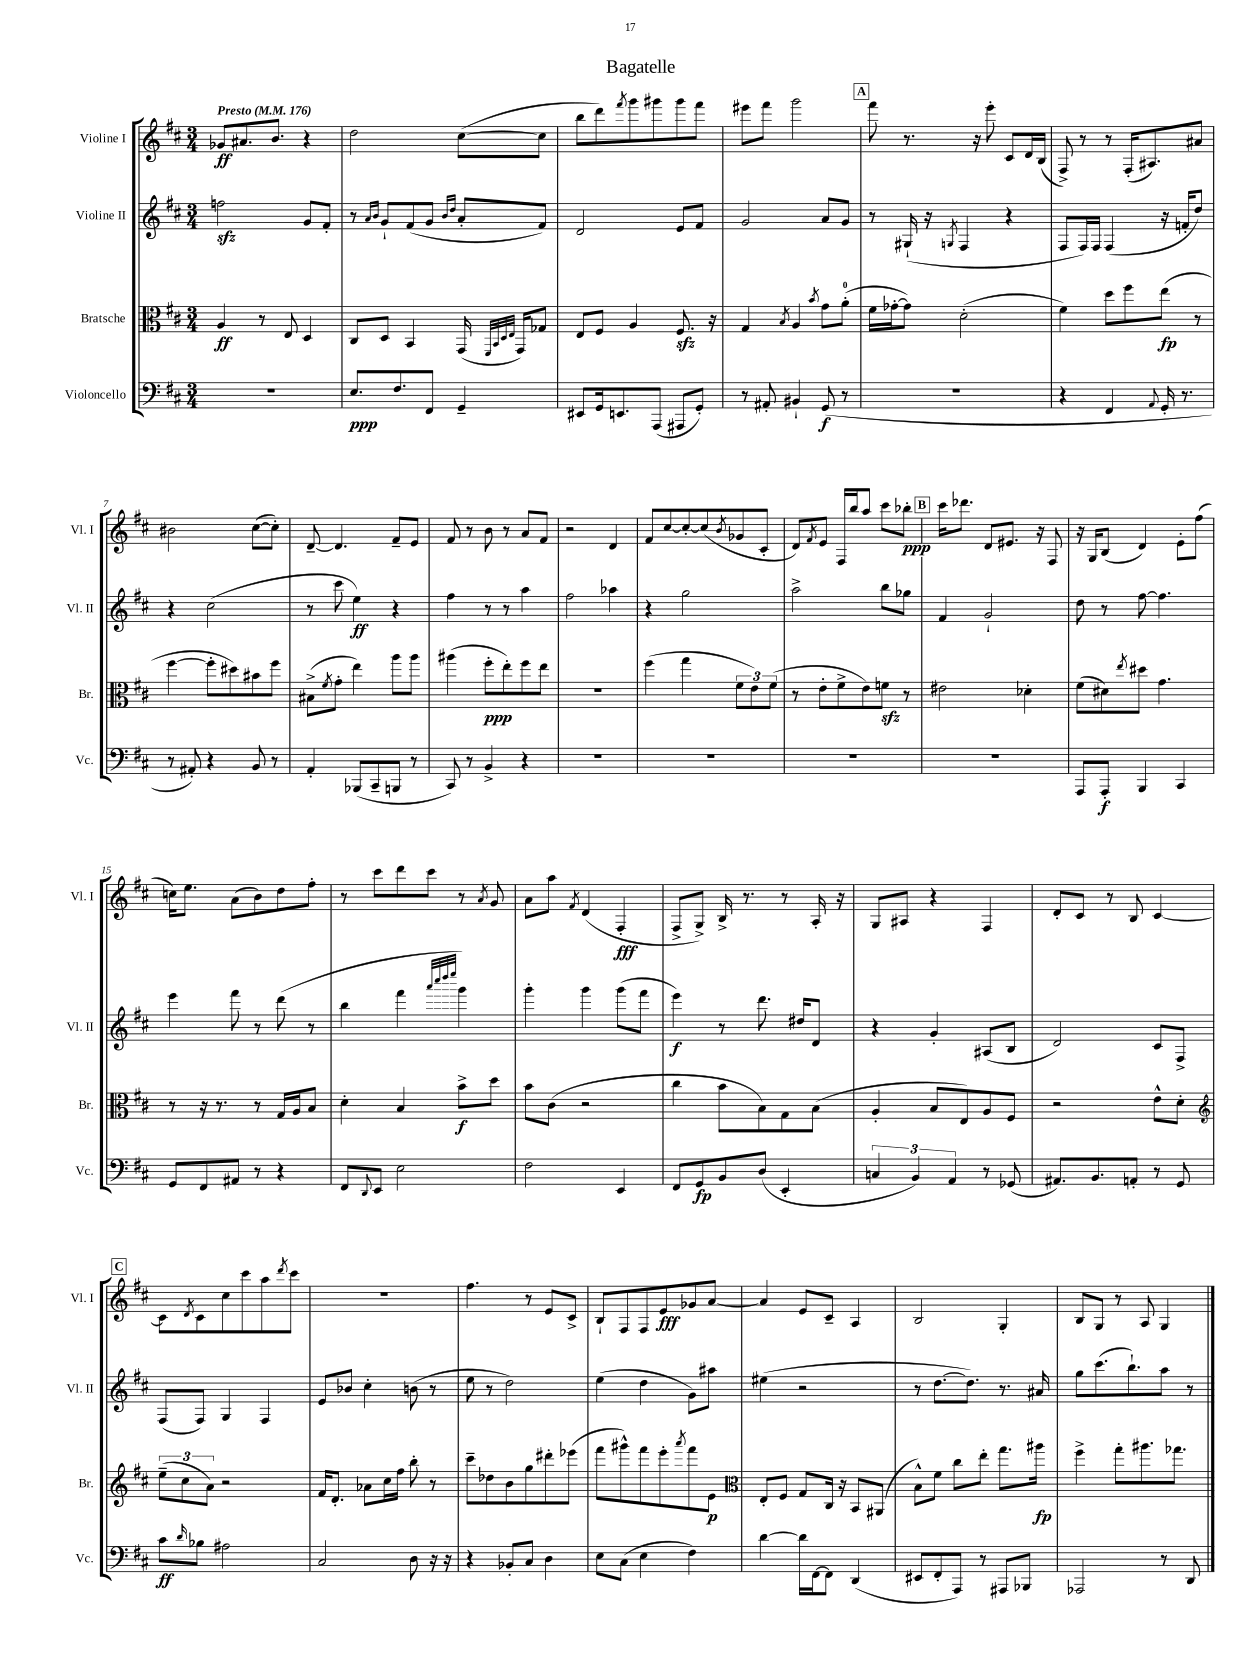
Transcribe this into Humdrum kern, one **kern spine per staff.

**kern	**dynam	**kern	**dynam	**kern	**dynam	**kern	**dynam
*part4	*part4	*part3	*part3	*part2	*part2	*part1	*part1
*staff4	*staff4	*staff3	*staff3	*staff2	*staff2	*staff1	*staff1
*I"Violoncello	*	*I"Bratsche	*	*I"Violine II	*	*I"Violine I	*
*I'Vc.	*	*I'Br.	*	*I'Vl. II	*	*I'Vl. I	*
*clefF4	*	*clefC3	*	*clefG2	*	*clefG2	*
*k[f#c#]	*	*k[f#c#]	*	*k[f#c#]	*	*k[f#c#]	*
*M3/4	*	*M3/4	*	*M3/4	*	*M3/4	*
*MM176	*	*MM176	*	*MM176	*	*MM176	*
=1	=1	=1	=1	=1	=1	=1	=1
!	!	!	!	!	!	!LO:TX:a:B:t=Presto	!
2.r	.	4A/	ff	2ffnzz\	.	8g-X/L	ff
.	.	.	.	.	.	8.a#X/	.
.	.	8r	.	.	.	.	.
.	.	.	.	.	.	8.b/J	.
.	.	8E/	.	.	.	.	.
.	.	4D/	.	8g/L	.	4r	.
.	.	.	.	8f#'/J	.	.	.
=2	=2	=2	=2	=2	=2	=2	=2
8.E/L	ppp	8C#/L	.	8r	.	2dd\	.
.	.	.	.	16qqa/LL	.	.	.
.	.	.	.	16qqb/JJ	.	.	.
.	.	8D/J	.	8g`/L	.	.	.
8.F#/	.	.	.	.	.	.	.
.	.	4BB/	.	(8f#/	.	.	.
8FF#/J	.	.	.	8g/J	.	.	.
.	.	.	.	16qqb/LL	.	.	.
.	.	.	.	16qqdd/JJ	.	.	.
4GG~/	.	(16GG/	.	8a'/L	.	([8cc#\L	.
.	.	32qqFF#/LLL	.	.	.	.	.
.	.	32qqBB/	.	.	.	.	.
.	.	32qqD/	.	.	.	.	.
.	.	32qqE/JJJ	.	.	.	.	.
.	.	16GG/KL)	.	.	.	.	.
.	.	8G-X/J	.	8f#/J)	.	8cc#\J]	.
=3	=3	=3	=3	=3	=3	=3	=3
8EE#X/L	.	8E/L	.	2d/	.	8bb\L	.
16GG/k	.	8F#/J	.	.	.	8ddd\)	.
8.EEn/	.	.	.	.	.	.	.
.	.	.	.	.	.	8qfff#/	.
.	.	4A/	.	.	.	8ggg\	.
(8AAA/J	.	.	.	.	.	8ggg#X\	.
8AAA#X/L	.	8.F#zz/	.	8e/L	.	8ggg#\	.
8GG'/J)	.	.	.	8f#/J	.	8fff#\J	.
.	.	16r	.	.	.	.	.
=4	=4	=4	=4	=4	=4	=4	=4
8r	.	4G/	.	2g/	.	8eee#X\L	.
8AA#X'/	.	.	.	.	.	8fff#\J	.
.	.	8qB/	.	.	.	.	.
4BB#X`/	.	4A/	.	.	.	2ggg\	.
.	.	8qb/	.	.	.	.	.
(8GG/	f	8g\L	.	8a/L	.	.	.
8r	.	(8a'\J	.	8g/J	.	.	.
!!LO:REH:place=s1:t=A
=5	=5	=5	=5	=5	=5	=5	=5
2.r	.	16f#\LL	.	8r	.	8fff#\	.
.	.	[16g-X'\J	.	.	.	.	.
.	.	8g-\J])	.	(16G#X`/	.	8.r	.
.	.	.	.	16r	.	.	.
.	.	.	.	8qGn/	.	.	.
.	.	(2d'\	.	4F#/	.	.	.
.	.	.	.	.	.	16r	.
.	.	.	.	.	.	8eee'\	.
.	.	.	.	4r	.	8c#/L	.
.	.	.	.	.	.	16d/L	.
.	.	.	.	.	.	(16B/JJ	.
=6	=6	=6	=6	=6	=6	=6	=6
4r	.	4f#\)	.	8F#/L	.	8F#^/)	.
.	.	.	.	16F#/L)	.	8r	.
.	.	.	.	16F#/JJ	.	.	.
4FF#/	.	8dd\L	.	(4F#/	.	8r	.
.	.	8ff#\	.	.	.	(16F#'/KL	.
.	.	.	.	.	.	8.A#X/)	.
8qqAA/	.	.	.	.	.	.	.
16GG'/	.	(8ee\J	fp	16r	.	.	.
8.r	.	.	.	16fn'/KL	.	.	.
.	.	8r	.	8dd/J)	.	8a#X/J	.
!!LO:LB:g=z
=7	=7	=7	=7	=7	=7	=7	=7
8r	.	[4ff#\	.	4r	.	2b#X\	.
8AA#X'/)	.	.	.	.	.	.	.
4r	.	8ff#'\L]	.	(2cc#\	.	.	.
.	.	8dd#X\)	.	.	.	.	.
8BB/	.	8b#X\	.	.	.	([8cc#\L	.
8r	.	8ff#\J	.	.	.	8cc#'\J])	.
=8	=8	=8	=8	=8	=8	=8	=8
4AA'/	.	(8B#X^\L	.	8r	.	[8d~/	.
.	.	8qf#/	.	.	.	.	.
.	.	8g'\J	.	8ccc#\	.	4.d/]	.
(8BBB-X/L	.	4ee\)	.	4ee\)	ff	.	.
8CC#~/	.	.	.	.	.	.	.
8BBBn/J	.	8aa\L	.	4r	.	8f#~/L	.
8r	.	8aa\J	.	.	.	8e/J	.
=9	=9	=9	=9	=9	=9	=9	=9
8CC#/)	.	(4aa#X\	.	4ff#\	.	8f#/	.
8r	.	.	.	.	.	8r	.
4BB^/	.	8ff#'\L	ppp	8r	.	8b\	.
.	.	8ee'\)	.	8r	.	8r	.
4r	.	8ff#\	.	4aa\	.	8a/L	.
.	.	8ee\J	.	.	.	8f#/J	.
=10	=10	=10	=10	=10	=10	=10	=10
2.r	.	2.r	.	2ff#\	.	2r	.
.	.	.	.	4aa-X\	.	4d/	.
=11	=11	=11	=11	=11	=11	=11	=11
2.r	.	(4ff#\	.	4r	.	8f#/L	.
.	.	.	.	.	.	[8cc#/	.
.	.	4gg\	.	2gg\	.	8cc#'/_	.
.	.	.	.	.	.	(8cc#/]	.
.	.	.	.	.	.	8qb/	.
.	.	12f#\L	.	.	.	8g-X/	.
.	.	12e\)	.	.	.	.	.
.	.	.	.	.	.	8c#'/J	.
.	.	(12f#\J	.	.	.	.	.
=12	=12	=12	=12	=12	=12	=12	=12
2.r	.	8r	.	2aa^\	.	8d/L)	.
.	.	.	.	.	.	8qf#/	.
.	.	8e'\L	.	.	.	8e/J	.
.	.	8f#^\	.	.	.	16F#/LL	.
.	.	.	.	.	.	16bb/J	.
.	.	8e\)	.	.	.	8aa/J	.
.	.	8fnzz\J	.	8bb\L	.	8ccc#\L	.
.	.	8r	.	8gg-X\J	.	8bb-X'\J	ppp
!!LO:REH:place=s1:t=B
=13	=13	=13	=13	=13	=13	=13	=13
2.r	.	2e#X\	.	4f#/	.	16ccc#\KL	.
.	.	.	.	.	.	8.ddd-X\J	.
.	.	.	.	2g`/	.	8d/L	.
.	.	.	.	.	.	8.e#X/J	.
.	.	4d-X'\	.	.	.	.	.
.	.	.	.	.	.	16r	.
.	.	.	.	.	.	8F#/	.
=14	=14	=14	=14	=14	=14	=14	=14
8AAA/L	.	(8f#\L	.	8dd\	.	16r	.
.	.	.	.	.	.	16G/KL	.
8AAA'/J	f	8d#X\)	.	8r	.	(8B/J	.
.	.	8qee/	.	.	.	.	.
4BBB/	.	8dd#X\J	.	[8ff#\	.	4d/)	.
.	.	4.g\	.	4.ff#\]	.	.	.
4CC#/	.	.	.	.	.	8e'\L	.
.	.	.	.	.	.	(8ff#\J	.
!!LO:LB:g=z
=15	=15	=15	=15	=15	=15	=15	=15
8GG/L	.	8r	.	4eee\	.	16ccn\KL)	.
.	.	.	.	.	.	8.ee\J	.
8FF#/	.	16r	.	.	.	.	.
.	.	8.r	.	.	.	.	.
8AA#X/J	.	.	.	8fff#\	.	(8a\L	.
8r	.	8r	.	8r	.	8b\)	.
4r	.	16G/LL	.	(8ddd\	.	8dd\	.
.	.	16A/J	.	.	.	.	.
.	.	8B/J	.	8r	.	8ff#'\J	.
=16	=16	=16	=16	=16	=16	=16	=16
8FF#/L	.	4d'\	.	4bb\	.	8r	.
8qqDD/	.	.	.	.	.	.	.
8EE/J	.	.	.	.	.	8ccc#\L	.
2E\	.	4B/	.	4fff#\	.	8ddd\	.
.	.	.	.	.	.	8ccc#\J	.
.	.	.	.	32qqaaa/LLL	.	.	.
.	.	.	.	32qqcccc#/	.	.	.
.	.	.	.	32qqdddd/	.	.	.
.	.	.	.	32qqeeee/JJJ	.	.	.
.	.	8b^\L	f	4ggg\)	.	8r	.
.	.	.	.	.	.	8qa/	.
.	.	8dd\J	.	.	.	8g/	.
=17	=17	=17	=17	=17	=17	=17	=17
2F#\	.	8b\L	.	4ggg'\	.	8a\L	.
.	.	(8c#\J	.	.	.	8aa\J	.
.	.	.	.	.	.	8qf#/	.
.	.	2r	.	4ggg\	.	(4d/	.
4EE/	.	.	.	(8ggg\L	.	4F#'/	fff
.	.	.	.	8fff#\J	.	.	.
=18	=18	=18	=18	=18	=18	=18	=18
8FF#/L	.	4cc#\	.	4eee\)	f	8F#^/L	.
8GG/	fp	.	.	.	.	8G^/J)	.
8BB/	.	8b\L	.	8r	.	16B^/	.
.	.	.	.	.	.	8.r	.
(8D/J	.	8B\)	.	8.ddd\	.	.	.
4EE'/	.	8G\	.	.	.	8r	.
.	.	.	.	16dd#X/KL	.	.	.
.	.	(8B\J	.	8d/J	.	16A'/	.
.	.	.	.	.	.	16r	.
=19	=19	=19	=19	=19	=19	=19	=19
6Cn/	.	4A'/	.	4r	.	8G/L	.
.	.	.	.	.	.	8A#X/J	.
6BB/)	.	.	.	.	.	.	.
.	.	8B/L	.	4g'/	.	4r	.
6AA/	.	.	.	.	.	.	.
.	.	8E/)	.	.	.	.	.
8r	.	8A/	.	(8A#X/L	.	4F#/	.
(8GG-X/	.	8F#/J	.	8B/J	.	.	.
=20	=20	=20	=20	=20	=20	=20	=20
8.AA#X/L)	.	2r	.	2d/)	.	8d'/L	.
.	.	.	.	.	.	8c#/J	.
8.BB/	.	.	.	.	.	.	.
.	.	.	.	.	.	8r	.
8AAn'/J	.	.	.	.	.	8B/	.
8r	.	8e^^\L	.	8c#/L	.	[4c#/	.
8GG/	.	8d'\J	.	8F#^/J	.	.	.
!!LO:LB:g=z
!!LO:REH:place=s1:t=C
=21	=21	=21	=21	=21	=21	=21	=21
*	*	*clefG2	*	*	*	*	*
8c#\L	ff	(12ee~\L	.	(8F#/L	.	8c#\L]	.
.	.	12cc#\	.	.	.	.	.
16qqd/	.	.	.	.	.	8qd/	.
8B-X\J	.	.	.	8F#/J)	.	8c#\	.
.	.	12a\J)	.	.	.	.	.
2A#X\	.	2r	.	4G/	.	8cc#\	.
.	.	.	.	.	.	8ccc#\	.
.	.	.	.	4F#/	.	8aa\	.
.	.	.	.	.	.	8qddd/	.
.	.	.	.	.	.	8ccc#\J	.
=22	=22	=22	=22	=22	=22	=22	=22
2C#/	.	16f#/KL	.	8e/L	.	2.r	.
.	.	8.d'/J	.	.	.	.	.
.	.	.	.	8b-X/J	.	.	.
.	.	8a-X\L	.	4cc#'\	.	.	.
.	.	16cc#\L	.	.	.	.	.
.	.	16ff#\JJ	.	.	.	.	.
8D\	.	8bb'\	.	(8bn\	.	.	.
16r	.	8r	.	8r	.	.	.
16r	.	.	.	.	.	.	.
=23	=23	=23	=23	=23	=23	=23	=23
4r	.	8ccc#~\L	.	8ee\	.	4.ff#\	.
.	.	8dd-X\	.	8r	.	.	.
8BB-X'/L	.	8b\	.	2dd\)	.	.	.
8C#/J	.	8gg\	.	.	.	8r	.
4D\	.	8ddd#X'\	.	.	.	8e/L	.
.	.	(8eee-X\J	.	.	.	8c#^/J	.
=24	=24	=24	=24	=24	=24	=24	=24
8E\L	.	8fff#\L	.	(4ee\	.	8B`/L	.
(8C#\J	.	8ggg#X^^\)	.	.	.	8F#/	.
4E\	.	8fff#\	.	4dd\	.	8F#/	.
.	.	8eee'\	.	.	.	8e/	fff
.	.	8qaaa/	.	.	.	.	.
4F#\)	.	8fff#\	.	8g\L)	.	8g-X/	.
.	.	8e\J	p	8aa#X\J	.	[8a/J	.
=25	=25	=25	=25	=25	=25	=25	=25
*	*	*clefC3	*	*	*	*	*
[4d\	.	8E'/L	.	(4ee#X\	.	4a/]	.
.	.	8F#/J	.	.	.	.	.
16d\LL]	.	8G/L	.	2r	.	8e/L	.
[16FF#\J	.	.	.	.	.	.	.
8FF#\J]	.	16C#/Jk	.	.	.	8c#~/J	.
.	.	16r	.	.	.	.	.
(4DD/	.	8BB/L	.	.	.	4A/	.
.	.	(8AA#X/J	.	.	.	.	.
=26	=26	=26	=26	=26	=26	=26	=26
8EE#X/L	.	8B^^\L)	.	8r	.	2B/	.
8FF#'/	.	8f#\J	.	[8.dd\L	.	.	.
8AAA/J)	.	8cc#\L	.	.	.	.	.
.	.	.	.	8.dd\J])	.	.	.
8r	.	8ee'\J	.	.	.	.	.
8AAA#X/L	.	8.gg\L	.	8.r	.	4G'/	.
8BBB-X/J	.	.	.	.	.	.	.
.	.	16aa#X\Jk	fp	16a#X/	.	.	.
=27	=27	=27	=27	=27	=27	=27	=27
2AAA-X/	.	4ff#^\	.	8gg\L	.	8B/L	.
.	.	.	.	(8.ccc#\	.	8G/J	.
.	.	8gg'\L	.	.	.	8r	.
.	.	.	.	8.bb`\)	.	.	.
.	.	8.aa#X\	.	.	.	8A/	.
8r	.	.	.	8aa\J	.	4G/	.
.	.	8.gg-X\J	.	.	.	.	.
8DD/	.	.	.	8r	.	.	.
==	==	==	==	==	==	==	==
*-	*-	*-	*-	*-	*-	*-	*-
